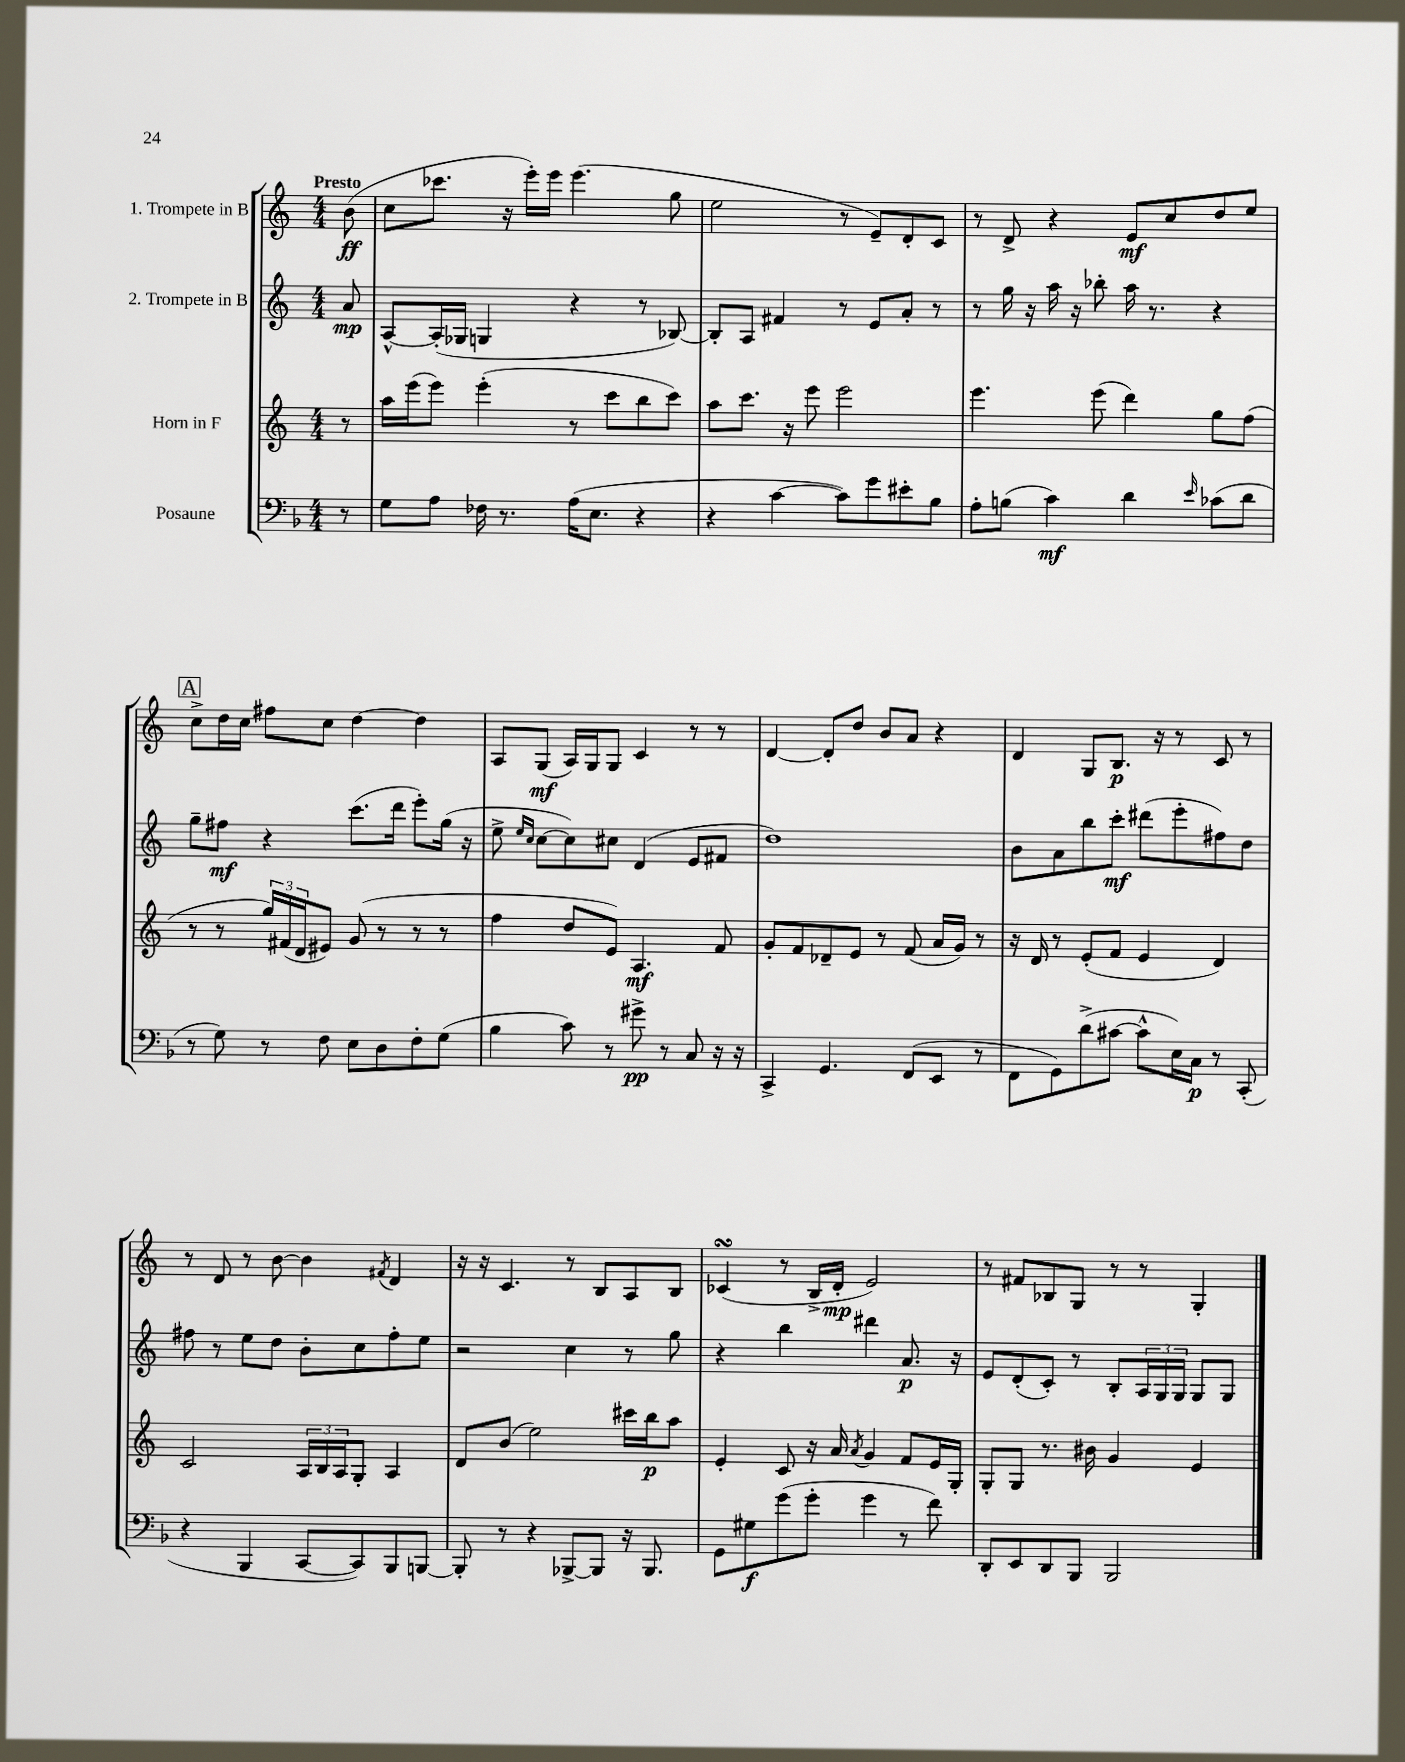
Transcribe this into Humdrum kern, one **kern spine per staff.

**kern	**dynam	**kern	**dynam	**kern	**dynam	**kern	**dynam
*part4	*part4	*part3	*part3	*part2	*part2	*part1	*part1
*staff4	*staff4	*staff3	*staff3	*staff2	*staff2	*staff1	*staff1
*I"Posaune	*	*I"Horn in F	*	*I"2. Trompete in B	*	*I"1. Trompete in B	*
*clefF4	*	*clefG2	*	*clefG2	*	*clefG2	*
*k[b-]	*	*k[]	*	*k[]	*	*k[]	*
*M4/4	*	*M4/4	*	*M4/4	*	*M4/4	*
=	=	=	=	=	=	=	=
!	!	!	!	!	!	!LO:TX:a:B:t=Presto	!
8r	.	8r	.	8a/	mp	(8b\	ff
=1	=1	=1	=1	=1	=1	=1	=1
8G\L	.	16aa\LL	.	[8A^^/L	.	8cc\L	.
.	.	(16eee\J	.	.	.	.	.
8A\J	.	8eee\J)	.	(16A'/L]	.	8.ccc-X\J	.
.	.	.	.	16G-X/JJ	.	.	.
16F-X\	.	(4eee'\	.	4Gn/	.	.	.
8.r	.	.	.	.	.	16r	.
.	.	.	.	.	.	16eee'\LL)	.
.	.	.	.	.	.	16eee\JJ	.
(16A\KL	.	8r	.	4r	.	(4.eee\	.
8.E\J	.	.	.	.	.	.	.
.	.	8ccc\L	.	.	.	.	.
4r	.	8bb\	.	8r	.	.	.
.	.	8ccc\J)	.	[8B-X/)	.	8gg\	.
=2	=2	=2	=2	=2	=2	=2	=2
4r	.	8aa\L	.	8B-'/L]	.	2ee\	.
.	.	8.ccc\J	.	8A/J	.	.	.
[4c\	.	.	.	4f#X/	.	.	.
.	.	16r	.	.	.	.	.
.	.	8eee\	.	.	.	.	.
8c\L])	.	2eee\	.	8r	.	8r	.
8g\	.	.	.	8e/L	.	8e~/L)	.
8e#X'\	.	.	.	8a'/J	.	8d'/	.
8B-\J	.	.	.	8r	.	8c/J	.
=3	=3	=3	=3	=3	=3	=3	=3
8A'\L	.	4.eee\	.	8r	.	8r	.
(8Bn\J	.	.	.	16gg\	.	8d^/	.
.	.	.	.	16r	.	.	.
4c\)	mf	.	.	16aa\	.	4r	.
.	.	.	.	16r	.	.	.
.	.	(8eee\	.	8bb-X'\	.	.	.
4d\	.	4ddd\)	.	16aa\	.	8e/L	mf
.	.	.	.	8.r	.	.	.
.	.	.	.	.	.	8cc/	.
16qqe/	.	.	.	.	.	.	.
(8c-X\L	.	8gg\L	.	4r	.	8dd/	.
8d\J	.	(8ff\J	.	.	.	8ee/J	.
!!LO:LB:g=z
!!LO:REH:place=s1:t=A
=4	=4	=4	=4	=4	=4	=4	=4
8r	.	8r	.	8gg~\L	.	8cc^\L	.
8G\)	.	8r	.	8ff#X\J	mf	16dd\L	.
.	.	.	.	.	.	16cc\JJ	.
8r	.	24gg/LL)	.	4r	.	8ff#X\L	.
.	.	(24f#X/	.	.	.	.	.
.	.	24d/J	.	.	.	.	.
8F\	.	8e#X/J)	.	.	.	8cc\J	.
8E\L	.	(8g/	.	(8.ccc\L	.	[4dd\	.
8D\	.	8r	.	.	.	.	.
.	.	.	.	16ddd\Jk	.	.	.
8F'\	.	8r	.	8eee'\L)	.	4dd\]	.
(8G\J	.	8r	.	(16gg\Jk	.	.	.
.	.	.	.	16r	.	.	.
=5	=5	=5	=5	=5	=5	=5	=5
4B-\	.	4ff\	.	8ee^\	.	8A/L	.
.	.	.	.	16qqee/LL	.	.	.
.	.	.	.	16qqcc/JJ	.	.	.
.	.	.	.	[8cc\L	.	(8G/J	mf
8c\)	.	8dd/L	.	8cc\])	.	16A/LL)	.
.	.	.	.	.	.	16G/J	.
8r	.	8e/J)	.	8cc#X\J	.	8G/J	.
8g#X^\	pp	4.A/	mf	(4d/	.	4c/	.
8r	.	.	.	.	.	.	.
8C/	.	.	.	8e/L	.	8r	.
16r	.	8f/	.	8f#X/J	.	8r	.
16r	.	.	.	.	.	.	.
=6	=6	=6	=6	=6	=6	=6	=6
4CC^/	.	8g'/L	.	1dd)	.	[4d/	.
.	.	8f/	.	.	.	.	.
4.GG/	.	8d-X~/	.	.	.	8d'/L]	.
.	.	8e/J	.	.	.	8dd/J	.
.	.	8r	.	.	.	8b/L	.
(8FF/L	.	(8f/	.	.	.	8a/J	.
8EE/J	.	16a/LL	.	.	.	4r	.
.	.	16g/JJ)	.	.	.	.	.
8r	.	8r	.	.	.	.	.
=7	=7	=7	=7	=7	=7	=7	=7
8FF\L	.	16r	.	8b\L	.	4d/	.
.	.	16d/	.	.	.	.	.
8GG\)	.	8r	.	8a\	.	.	.
(8d^\	.	(8e'/L	.	8bb\	.	8G/L	.
[8c#X\J	.	8f/J	.	8ccc'\J	mf	8.B/J	p
8c#^^\L]	.	4e/	.	(8ddd#X\L	.	.	.
.	.	.	.	.	.	16r	.
16E\L)	.	.	.	8eee'\	.	8r	.
16C\JJ	p	.	.	.	.	.	.
8r	.	4d/)	.	8ff#X\)	.	8c/	.
(8CC'/	.	.	.	8dd\J	.	8r	.
!!LO:LB:g=z
=8	=8	=8	=8	=8	=8	=8	=8
4r	.	2c/	.	8ff#X\	.	8r	.
.	.	.	.	8r	.	8d/	.
4BBB-/	.	.	.	8ee\L	.	8r	.
.	.	.	.	8dd\J	.	[8b\	.
[8CC/L	.	24A/LL	.	8b'\L	.	4b\]	.
.	.	24B/	.	.	.	.	.
.	.	24A/J	.	.	.	.	.
8CC/])	.	8G'/J	.	8cc\	.	.	.
.	.	.	.	.	.	8qf#X/	.
8BBB-/	.	4A/	.	8ff#'\	.	4d/	.
[8BBBn/J	.	.	.	8ee\J	.	.	.
=9	=9	=9	=9	=9	=9	=9	=9
8BBB'/]	.	8d/L	.	2r	.	16r	.
.	.	.	.	.	.	16r	.
8r	.	(8b/J	.	.	.	4.c/	.
4r	.	2ee\)	.	.	.	.	.
[8BBB-X^/L	.	.	.	4cc\	.	8r	.
8BBB-/J]	.	.	.	.	.	8B/L	.
16r	.	16ccc#X\LL	.	8r	.	8A/	.
8.BBB-/	.	16bb\J	p	.	.	.	.
.	.	8aa\J	.	8gg\	.	8B/J	.
=10	=10	=10	=10	=10	=10	=10	=10
8GG\L	.	4e'/	.	4r	.	(4c-XsSSs/	.
8G#X\	f	.	.	.	.	.	.
(8g\	.	8c/	.	4bb\	.	8r	.
8g'\J	.	16r	.	.	.	16B^/LL	.
.	.	16a/	.	.	.	16d'/JJ	mp
.	.	8qa/	.	.	.	.	.
4g\	.	4g/	.	4ddd#X\	.	2e/)	.
8r	.	8f/L	.	8.a/	p	.	.
8f\)	.	16e/L	.	.	.	.	.
.	.	16G'/JJ	.	16r	.	.	.
=11	=11	=11	=11	=11	=11	=11	=11
8DD'/L	.	8G'/L	.	8e/L	.	8r	.
8EE/	.	8G/J	.	(8d'/	.	8f#X/L	.
8DD/	.	8.r	.	8c'/J)	.	8B-X/	.
8BBB-/J	.	.	.	8r	.	8G/J	.
.	.	16b#X\	.	.	.	.	.
2BBB-/	.	4g/	.	8B'/L	.	8r	.
.	.	.	.	24A/L	.	8r	.
.	.	.	.	24G/	.	.	.
.	.	.	.	24G/JJ	.	.	.
.	.	4e/	.	8G/L	.	4G'/	.
.	.	.	.	8G/J	.	.	.
==	==	==	==	==	==	==	==
*-	*-	*-	*-	*-	*-	*-	*-
